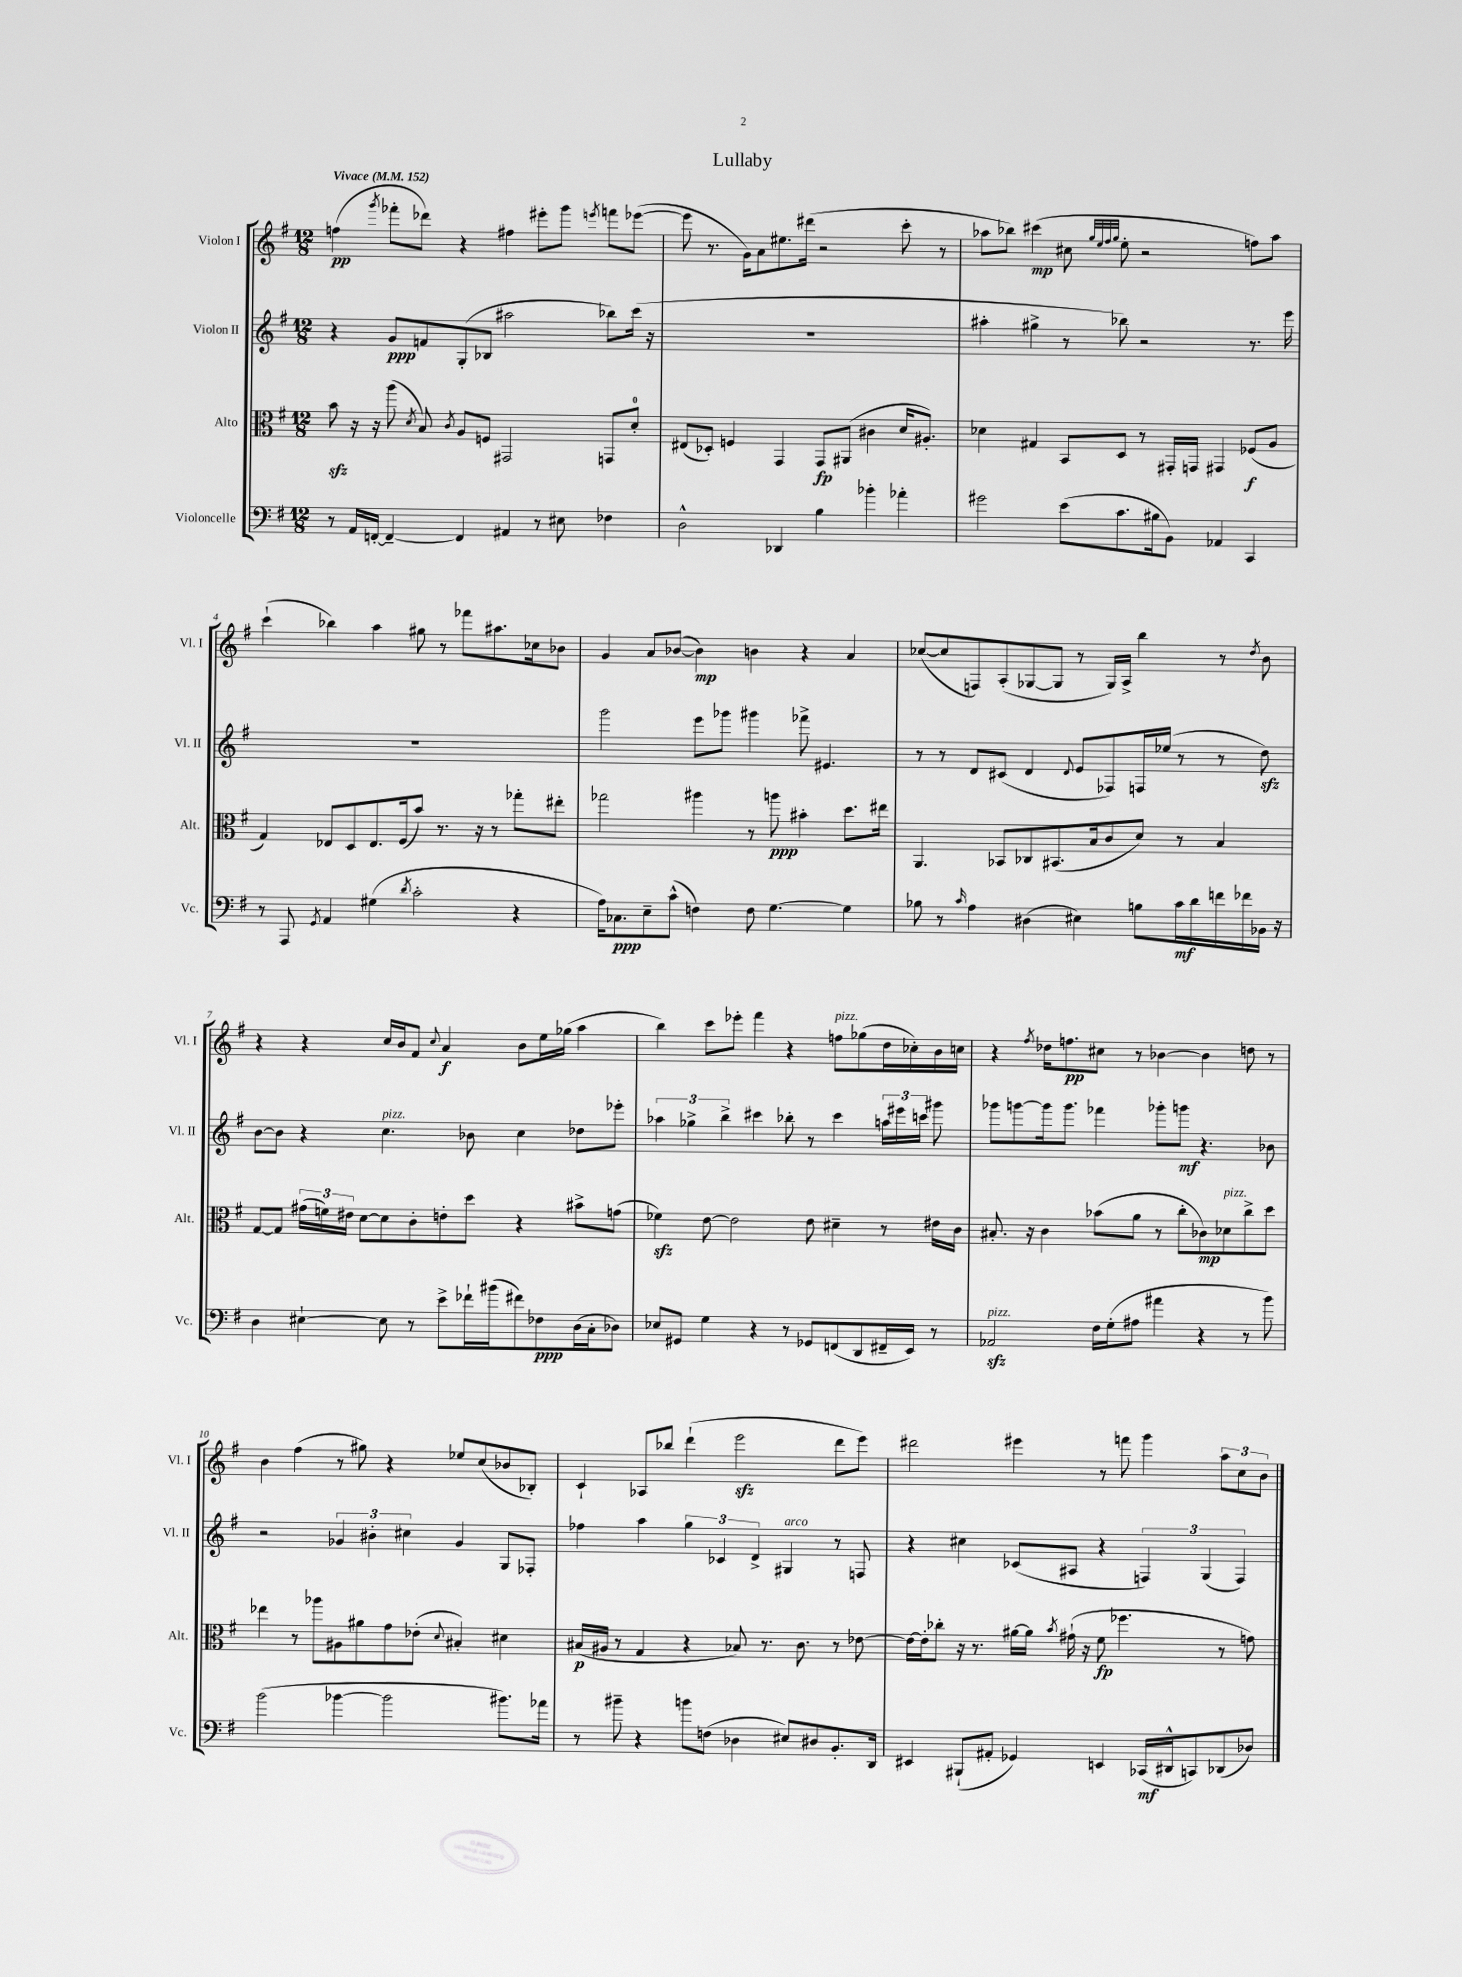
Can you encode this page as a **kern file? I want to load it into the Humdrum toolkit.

**kern	**dynam	**kern	**dynam	**kern	**dynam	**kern	**dynam
*part4	*part4	*part3	*part3	*part2	*part2	*part1	*part1
*staff4	*staff4	*staff3	*staff3	*staff2	*staff2	*staff1	*staff1
*I"Violoncelle	*	*I"Alto	*	*I"Violon II	*	*I"Violon I	*
*I'Vc.	*	*I'Alt.	*	*I'Vl. II	*	*I'Vl. I	*
*clefF4	*	*clefC3	*	*clefG2	*	*clefG2	*
*k[f#]	*	*k[f#]	*	*k[f#]	*	*k[f#]	*
*M12/8	*	*M12/8	*	*M12/8	*	*M12/8	*
*MM152	*	*MM152	*	*MM152	*	*MM152	*
=1	=1	=1	=1	=1	=1	=1	=1
!	!	!	!	!	!	!LO:TX:a:B:t=Vivace	!
8r	.	8bzz\	.	4r	.	(4ffn\	pp
16AA/LL	.	16r	.	.	.	.	.
[16FFn'/JJ	.	16r	.	.	.	.	.
.	.	.	.	.	.	8qggg/	.
4FF~/_	.	(8aa\	.	8g/L	ppp	8fff-X'\L	.
.	.	8qd/	.	.	.	.	.
.	.	8B/)	.	8fn/	.	8ddd-X\J)	.
.	.	8qc/	.	.	.	.	.
4FF/]	.	8A/L	.	(8G'/	.	4r	.
.	.	8Fn/J	.	8B-X/J	.	.	.
4AA#X/	.	2GG#X/	.	2aa#X\	.	4ff#X\	.
8r	.	.	.	.	.	8eee#X'\L	.
8E#X\	.	.	.	.	.	8ggg\J	.
.	.	.	.	.	.	8qeeen/	.
4F-X\	.	8GGn/L	.	8bb-X\L)	.	8fffn\L	.
.	.	8d'/J	.	(16ccc\Jk	.	([8eee-X\J	.
.	.	.	.	16r	.	.	.
=2	=2	=2	=2	=2	=2	=2	=2
2D^^\	.	(8E#X/L	.	1.r	.	8eee-\]	.
.	.	8D-X'/J)	.	.	.	8.r	.
.	.	4Fn/	.	.	.	.	.
.	.	.	.	.	.	16g\KL)	.
.	.	.	.	.	.	8a\	.
4DD-X/	.	4GG/	.	.	.	8.ee#X\	.
.	.	.	.	.	.	(16ddd#X\Jk	.
4B\	.	8GG/L	fp	.	.	2r	.
.	.	(8AA#X/J	.	.	.	.	.
4b-X'\	.	4c#X\	.	.	.	.	.
4a-X'\	.	16d/KL	.	.	.	8ccc'\	.
.	.	8.A#X'/J)	.	.	.	.	.
.	.	.	.	.	.	8r	.
=3	=3	=3	=3	=3	=3	=3	=3
2g#X\	.	4d-X\	.	4aa#X'\	.	8aa-X\L	.
.	.	.	.	.	.	8bb-X\J)	.
.	.	4G#X/	.	4gg#X^\	.	(4ccc#X\	mp
(8e\L	.	8BB/L	.	8r	.	8cc#X\	.
.	.	.	.	.	.	32qqgg/LLL	.
.	.	.	.	.	.	32qqee/	.
.	.	.	.	.	.	32qqff#/	.
.	.	.	.	.	.	32qqgg/JJJ	.
8.c\	.	8D/J	.	8bb-X\)	.	8ee'\	.
.	.	8r	.	2r	.	2r	.
16B#X\k	.	.	.	.	.	.	.
8BB\J)	.	16GG#X'/LL	.	.	.	.	.
.	.	16GGn/JJ	.	.	.	.	.
4AA-X/	.	4GG#X/	.	.	.	.	.
4CC/	.	(8F-X/L	f	8.r	.	8ffn\L)	.
.	.	8A/J	.	.	.	8aa-\J	.
.	.	.	.	16eee\	.	.	.
!!LO:LB:g=z
=4	=4	=4	=4	=4	=4	=4	=4
8r	.	4G/)	.	1.r	.	(4ccc`\	.
8AAA/	.	.	.	.	.	.	.
8qGG/	.	.	.	.	.	.	.
4AA/	.	8E-X/L	.	.	.	4bb-X\)	.
.	.	8D/	.	.	.	.	.
(4G#X\	.	8.E-/	.	.	.	4aa\	.
.	.	(16F#/k	.	.	.	.	.
8qd/	.	.	.	.	.	.	.
2c'\	.	8b/J)	.	.	.	8gg#X\	.
.	.	8.r	.	.	.	8r	.
.	.	.	.	.	.	8fff-X\L	.
.	.	16r	.	.	.	.	.
.	.	8r	.	.	.	8.aa#X\	.
4r	.	8gg-X'\L	.	.	.	.	.
.	.	.	.	.	.	16cc-X\k	.
.	.	8ee#X'\J	.	.	.	8b-X\J	.
=5	=5	=5	=5	=5	=5	=5	=5
16A\KL)	.	2gg-X\	.	2ggg\	.	4g/	.
8.C-X\	ppp	.	.	.	.	.	.
8E~\	.	.	.	.	.	8a/L	.
(8c^^\J	.	.	.	.	.	([8b-X/J	.
4Fn\)	.	4aa#X\	.	8eee\L	.	4b-\])	mp
.	.	.	.	8ggg-X\J	.	.	.
8F\	.	8r	.	4ggg#X\	.	4bn\	.
[4.G\	.	8aan\	ppp	.	.	.	.
.	.	4b#X'\	.	8fff-X^\	.	4r	.
.	.	.	.	4.e#X/	.	.	.
4G\]	.	8.dd\L	.	.	.	4a/	.
.	.	16ee#X\Jk	.	.	.	.	.
=6	=6	=6	=6	=6	=6	=6	=6
8B-X\	.	4.AA/	.	8r	.	([8cc-X/L	.
8r	.	.	.	8r	.	8cc-/]	.
16qqc/	.	.	.	.	.	.	.
4A\	.	.	.	8d/L	.	8Fn/)	.
.	.	8BB-X/L	.	(8c#X/J	.	(8A'/	.
(4D#X\	.	8C-X/	.	4d/	.	[8G-X/	.
.	.	(8.BB#X/	.	.	.	8G-/J]	.
.	.	.	.	8qqd/	.	.	.
4E#X\)	.	.	.	8e/L	.	8r	.
.	.	16B/k	.	.	.	.	.
.	.	8c/	.	8F-X/)	.	16G-/LL)	.
.	.	.	.	.	.	16A^/JJ	.
8Bn\L	.	8d/J)	.	16Fn/L	.	4bb\	.
.	.	.	.	(16ee-X/JJ	.	.	.
16c\L	mf	8r	.	8r	.	.	.
16d\	.	.	.	.	.	.	.
16fn\	.	4B/	.	8r	.	8r	.
16f-X\	.	.	.	.	.	.	.
.	.	.	.	.	.	8qdd/	.
16BB-X\JJ	.	.	.	8ddzz\)	.	8b\	.
16r	.	.	.	.	.	.	.
!!LO:LB:g=z
=7	=7	=7	=7	=7	=7	=7	=7
4D\	.	[8G/L	.	[8b\L	.	4r	.
.	.	8G/J]	.	8b\J]	.	.	.
[4E#X`\	.	(24g#X\LL	.	4r	.	4r	.
.	.	24fn\)	.	.	.	.	.
.	.	24e#X\JJ	.	.	.	.	.
.	.	[8d\L	.	.	.	.	.
!	!	!	!	!LO:TX:a:i:t=pizz.	!	!	!
8E#\]	.	8d\]	.	4.cc\	.	16cc/LL	.
.	.	.	.	.	.	16b/J	.
8r	.	8c'\	.	.	.	8f#/J	.
.	.	.	.	.	.	8qqcc/	.
8e^\L	.	8en'\	.	.	.	4a/	f
16f-X`\L	.	8dd\J	.	8b-X\	.	.	.
(16b#X\J	.	.	.	.	.	.	.
8f#X\)	.	4r	.	4cc\	.	8b\L	.
8F-X\	ppp	.	.	.	.	16ee\L	.
.	.	.	.	.	.	(16gg-X\JJ	.
(16D\L	.	8b#X^\L	.	8dd-X\L	.	4aa\	.
16C'\J	.	.	.	.	.	.	.
8D-X\J)	.	(8gn\J	.	8eee-X'\J	.	.	.
=8	=8	=8	=8	=8	=8	=8	=8
8E-X/L	.	4f-Xzz\)	.	6aa-X\	.	4bb\)	.
8GG#X/J	.	.	.	.	.	.	.
.	.	.	.	6gg-X^\	.	.	.
4G\	.	[8e\	.	.	.	8ccc\L	.
.	.	.	.	6bb^\	.	.	.
.	.	2e\]	.	.	.	8eee-X'\J	.
4r	.	.	.	4ccc#X\	.	4fff#\	.
8r	.	.	.	8bb-X'\	.	4r	.
8GG-X/L	.	8e\	.	8r	.	.	.
!	!	!	!	!	!	!LO:TX:a:i:t=pizz.	!
(8FFn/	.	4d#X~\	.	4ccc#\	.	8ffn\L	.
8DD/	.	.	.	.	.	(8gg-X\	.
16FF#X~/L	.	8r	.	24aan\LL	.	16dd\L	.
.	.	.	.	24eee#X\	.	.	.
16EE/JJ)	.	.	.	.	.	16cc-X'\)	.
.	.	.	.	24cccn\JJ	.	.	.
8r	.	16e#X\LL	.	8ggg#X\	.	16b\	.
.	.	16c\JJ	.	.	.	16ccn\JJ	.
=9	=9	=9	=9	=9	=9	=9	=9
!LO:TX:a:i:t=pizz.	!	!	!	!	!	!	!
2AA-Xzz/	.	8.B#X'/	.	8ggg-X\L	.	4r	.
.	.	.	.	[8gggn\	.	.	.
.	.	16r	.	.	.	.	.
.	.	.	.	.	.	8qff#/	.
.	.	4c\	.	16ggg\k]	.	16dd-X\KL	.
.	.	.	.	8.ggg\J	.	8.ffn\	pp
16F#\LL	.	(8b-X\L	.	4fff-X\	.	8cc#X\J	.
(16G'\J	.	.	.	.	.	.	.
8A#X\J	.	8a\J	.	.	.	8r	.
4a#X\	.	8r	.	8ggg-X'\L	.	[4b-X\	.
.	.	8cc'\L	.	8gggn\J	mf	.	.
4r	.	8c-X\)	mp	4.r	.	4b-\]	.
!	!	!LO:TX:a:i:t=pizz.	!	!	!	!	!
.	.	8d-X\	.	.	.	.	.
8r	.	8cc^\	.	.	.	8ddn\	.
8b\)	.	8dd\J	.	8b-X\	.	8r	.
!!LO:LB:g=z
=10	=10	=10	=10	=10	=10	=10	=10
(2b\	.	4ee-X\	.	2r	.	4b\	.
.	.	8r	.	.	.	(4ff#\	.
.	.	8aa-X\L	.	.	.	.	.
[4b-X\	.	8A#X\	.	6g-X/	.	8r	.
.	.	8a#X\	.	.	.	8gg#X\)	.
.	.	.	.	6b#X'\	.	.	.
2b-\]	.	8g\	.	.	.	4r	.
.	.	.	.	6cc#X\	.	.	.
.	.	(8e-X'\J	.	.	.	.	.
.	.	8qqd/	.	.	.	.	.
.	.	4B#X'/)	.	4g-/	.	8ee-X/L	.
.	.	.	.	.	.	(8cc/	.
8.b#X\L)	.	4d#X\	.	8G/L	.	8b-X/	.
.	.	.	.	8F-X'/J	.	8B-X'/J)	.
16a-X\Jk	.	.	.	.	.	.	.
=11	=11	=11	=11	=11	=11	=11	=11
8r	.	(16B#X/LL	p	4ff-X\	.	4c`/	.
.	.	16A#X/JJ	.	.	.	.	.
8b#X~\	.	8r	.	.	.	.	.
4r	.	4G/	.	4aa\	.	8A-X/L	.
.	.	.	.	.	.	8bb-X/J	.
8bn\L	.	4r	.	6gg\	.	(4ddd`\	.
(8Fn\J	.	.	.	.	.	.	.
.	.	.	.	6c-X/	.	.	.
4D-X\	.	8B-X/)	.	.	.	2eeezz\	.
.	.	.	.	6d^/	.	.	.
.	.	8.r	.	.	.	.	.
!	!	!	!	!LO:TX:a:i:t=arco	!	!	!
8E#X/L)	.	.	.	4G#X/	.	.	.
.	.	8.c\	.	.	.	.	.
8D#X/	.	.	.	.	.	.	.
8.BB'/	.	8r	.	8r	.	8ddd\L	.
.	.	[8e-X\	.	8Fn/	.	8eee\J)	.
16DD/Jk	.	.	.	.	.	.	.
=12	=12	=12	=12	=12	=12	=12	=12
4EE#X/	.	16e-\LL_	.	4r	.	2ddd#X\	.
.	.	16e-'\J]	.	.	.	.	.
.	.	8cc-X'\J	.	.	.	.	.
(8BBB#X`/L	.	16r	.	4cc#X\	.	.	.
.	.	8.r	.	.	.	.	.
8AA#X'/J	.	.	.	.	.	.	.
4GG-X/)	.	[16a#X\LL	.	(8c-X/L	.	4eee#X\	.
.	.	16a#\JJ]	.	.	.	.	.
.	.	8qb/	.	.	.	.	.
.	.	(16g#X`\	.	8A#X/J	.	.	.
.	.	16r	.	.	.	.	.
4EEn/	.	8f#\	fp	4r	.	8r	.
.	.	4.ff-X\	.	.	.	8fffn\	.
(16CC-X/LL	mf	.	.	6Fn/)	.	4ggg\	.
16DD#X^^/J	.	.	.	.	.	.	.
8CCn/)	.	.	.	.	.	.	.
.	.	.	.	(6G/	.	.	.
(8DD-X/	.	8r	.	.	.	12aa\L	.
.	.	.	.	6F/)	.	12cc\	.
8D-X/J)	.	8gn\)	.	.	.	.	.
.	.	.	.	.	.	12b\J	.
==	==	==	==	==	==	==	==
*-	*-	*-	*-	*-	*-	*-	*-
